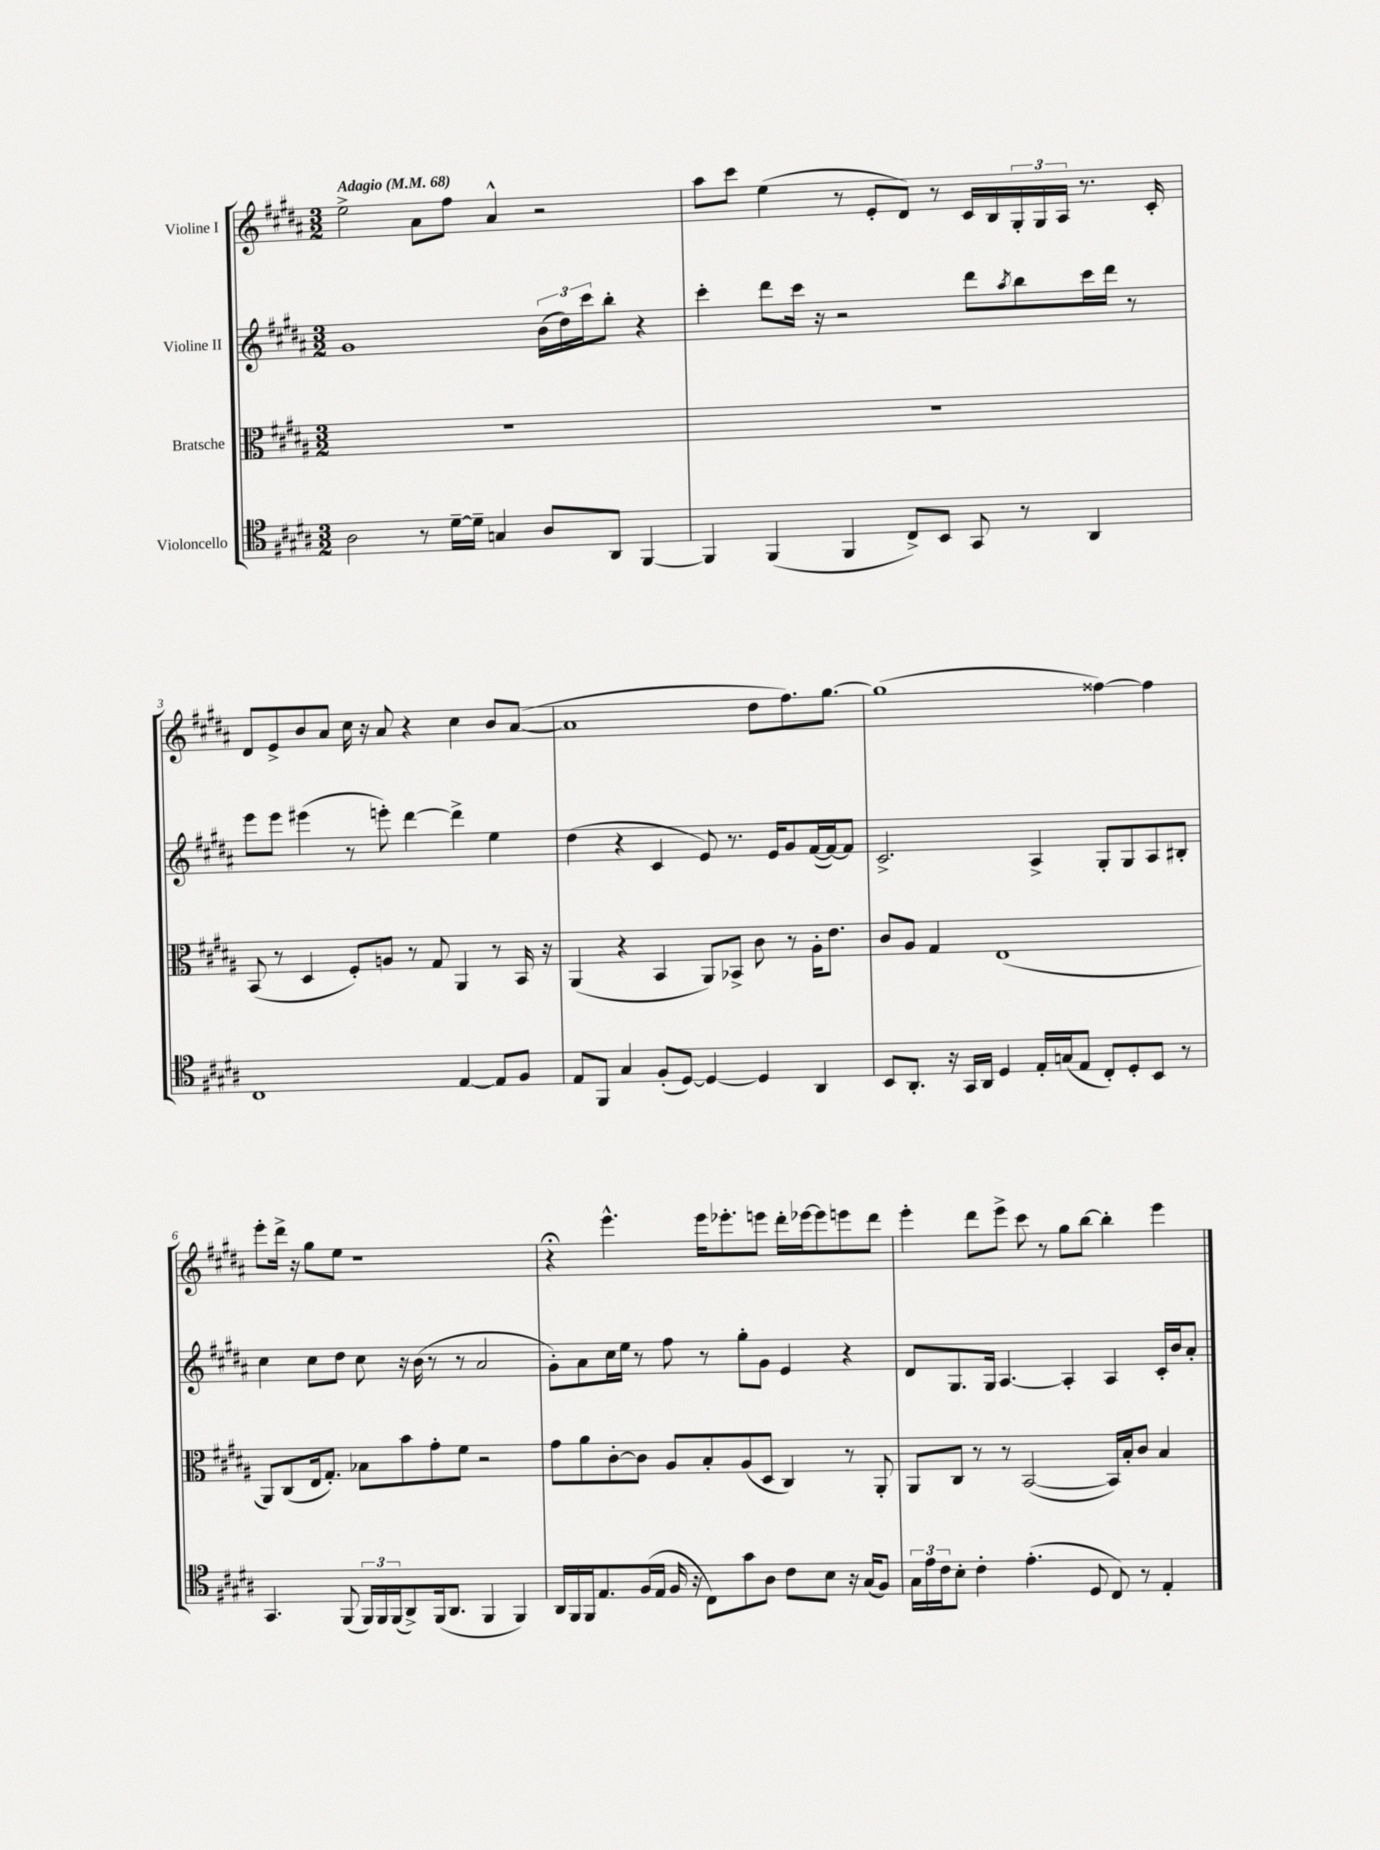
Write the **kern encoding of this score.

**kern	**kern	**kern	**kern
*staff4	*staff3	*staff2	*staff1
*clefC4	*clefC3	*clefG2	*clefG2
*k[f#c#g#d#a#]	*k[f#c#g#d#a#]	*k[f#c#g#d#a#]	*k[f#c#g#d#a#]
*M3/2	*M3/2	*M3/2	*M3/2
*MM68	*MM68	*MM68	*MM68
2A#\	1.r	1g#	2ee^\
8r	.	.	8a#\L
[16d#~\LL	.	.	8ff#\J
16d#~\]JJ	.	.	.
4G/	.	.	4a#^^/
8A#/L	.	(24b\LL	2r
.	.	24dd#\)	.
.	.	24ccc#\J	.
8AA#/J	.	8bb'\J	.
[4FF#/	.	4r	.
=	=	=	=
4FF#/]	1.r	4ccc#'\	8aa#\L
.	.	.	8ccc#\J
(4FF#/	.	8ddd#\L	(4ee\
.	.	16ccc#\Jk	.
.	.	16r	.
4FF#/	.	2r	8r
.	.	.	8e'/L
8C#^/L)	.	.	8d#/J)
8BB/J	.	.	8r
8GG#/	.	8ddd#\L	16c#/LL
.	.	.	16B/
.	.	8qaa#/	.
8r	.	8bb\	24G#'/
.	.	.	24G#/
.	.	.	24A#/JJ
4AA#/	.	16ccc#\L	8.r
.	.	16ddd#\JJ	.
.	.	8r	.
.	.	.	16c#'/
=	=	=	=
1C#	(8BB/	8eee\L	8d#/L
.	8r	8eee\J	8e^/
.	4D#/	(4eee#\	8b/
.	.	.	8a#/J
.	8F#'/L)	8r	16cc#\
.	.	.	16r
.	8A/J	8eee'\)	8a#/
.	8r	[4ddd#\	4r
.	8G#/	.	.
[4E/	4AA#/	4ddd#^\]	4cc#\
8E/]L	8r	4ee\	8b/L
8F#/J	16BB/	.	([8a#/J
.	16r	.	.
=	=	=	=
8E/L	(4AA#/	(4dd#\	1a#]
8FF#/J	.	.	.
4G#/	4r	4r	.
(8F#'/L	4BB/	4c#/	.
[8D#/J)	.	.	.
4D#/_	8AA#/L)	8e/)	.
.	8BB-^/J	8.r	.
4D#/]	8c#\	.	8dd#\L
.	.	16e/LK	.
.	8r	8g#/	8.ff#\)
4AA#/	16A#'\LK	([16f#/L	.
.	8.e\J	16f#/_J)	[8.gg#\J
.	.	8f#/]J	.
=	=	=	=
8BB/L	8c#/L	2.c#^/	(1gg#]
8.AA#'/J	8A#/J	.	.
.	4G#/	.	.
16r	.	.	.
16GG#/LL	.	.	.
16AA#/JJ	.	.	.
4D#/	(1E	.	.
16E'/LL	.	4A#^/	.
(16G/J	.	.	.
8E/J	.	.	.
8C#'/L)	.	8G#'/L	[4ff##\)
8D#'/	.	8G#/	.
8BB/J	.	8A#/	4ff##\]
8r	.	8B#'/J	.
=	=	=	=
4.GG#/	8AA#/L)	4cc#\	8eee'\L
.	(8C#/	.	16ddd#^\Jk
.	.	.	16r
.	16E/k	8cc#\L	8gg#\L
.	8.G#'/J)	.	.
(8FF#/	.	8dd#\J	8ee\J
24FF#/LL)	8B-\L	8cc#\	1r
24FF#/	.	.	.
(24FF#/J	.	.	.
8AA#^/)	8b\	16r	.
.	.	(16b\	.
(16FF#/k	8g#'\	8r	.
8.AA#/J	.	.	.
.	8f#\J	8r	.
4FF#/	2r	2a#/	.
4FF#/)	.	.	.
=	=	=	=
16AA#/LL	8g#\L	8g#'\L)	4r;
16FF#/	.	.	.
16FF#/J	8a#\	8a#\	.
8.E/	.	.	.
.	[8c#'\	16cc#\L	4.eee^^\
.	.	16ee\JJ	.
(16F#/L	8c#\]J	8r	.
16E/JJ	.	.	.
16F#/	8A#/L	8ff#\	.
16r	.	.	.
8C#\L)	8B'/	8r	16eee\LK
.	.	.	8.eee-'\
8g#\	(8A#/	8gg#'\L	.
8A#\J	8D#/J	8g#\J	8eee\J
8c#\L	4C#/)	4e/	16ddd#'\LL
.	.	.	[16eee-\J
8B\J	.	.	8eee-\]
16r	8r	4r	8eee\
(16G#/LK	.	.	.
8F#/J)	8AA#'/	.	8ddd#\J
=	=	=	=
24G#\LL	8AA#/L	8d#/L	4eee'\
24e\	.	.	.
24c#\J	.	.	.
8B'\J	8C#/J	8.G#/	.
4c#'\	8r	.	8ddd#\L
.	.	16G#/Jk	.
.	8r	[4.A#/	8eee^\J
(4.e'\	([2BB/	.	8ccc#\
.	.	.	8r
.	.	4A#'/]	8gg#\L
8D#/	.	.	[8bb\J
8C#/)	16BB/]LL)	4A#/	4bb'\]
.	16B'/J	.	.
8r	8c#/J	.	.
4E'/	4B/	16c#'/LL	4eee\
.	.	16b/J	.
.	.	8a#'/J	.
==	==	==	==
*-	*-	*-	*-
